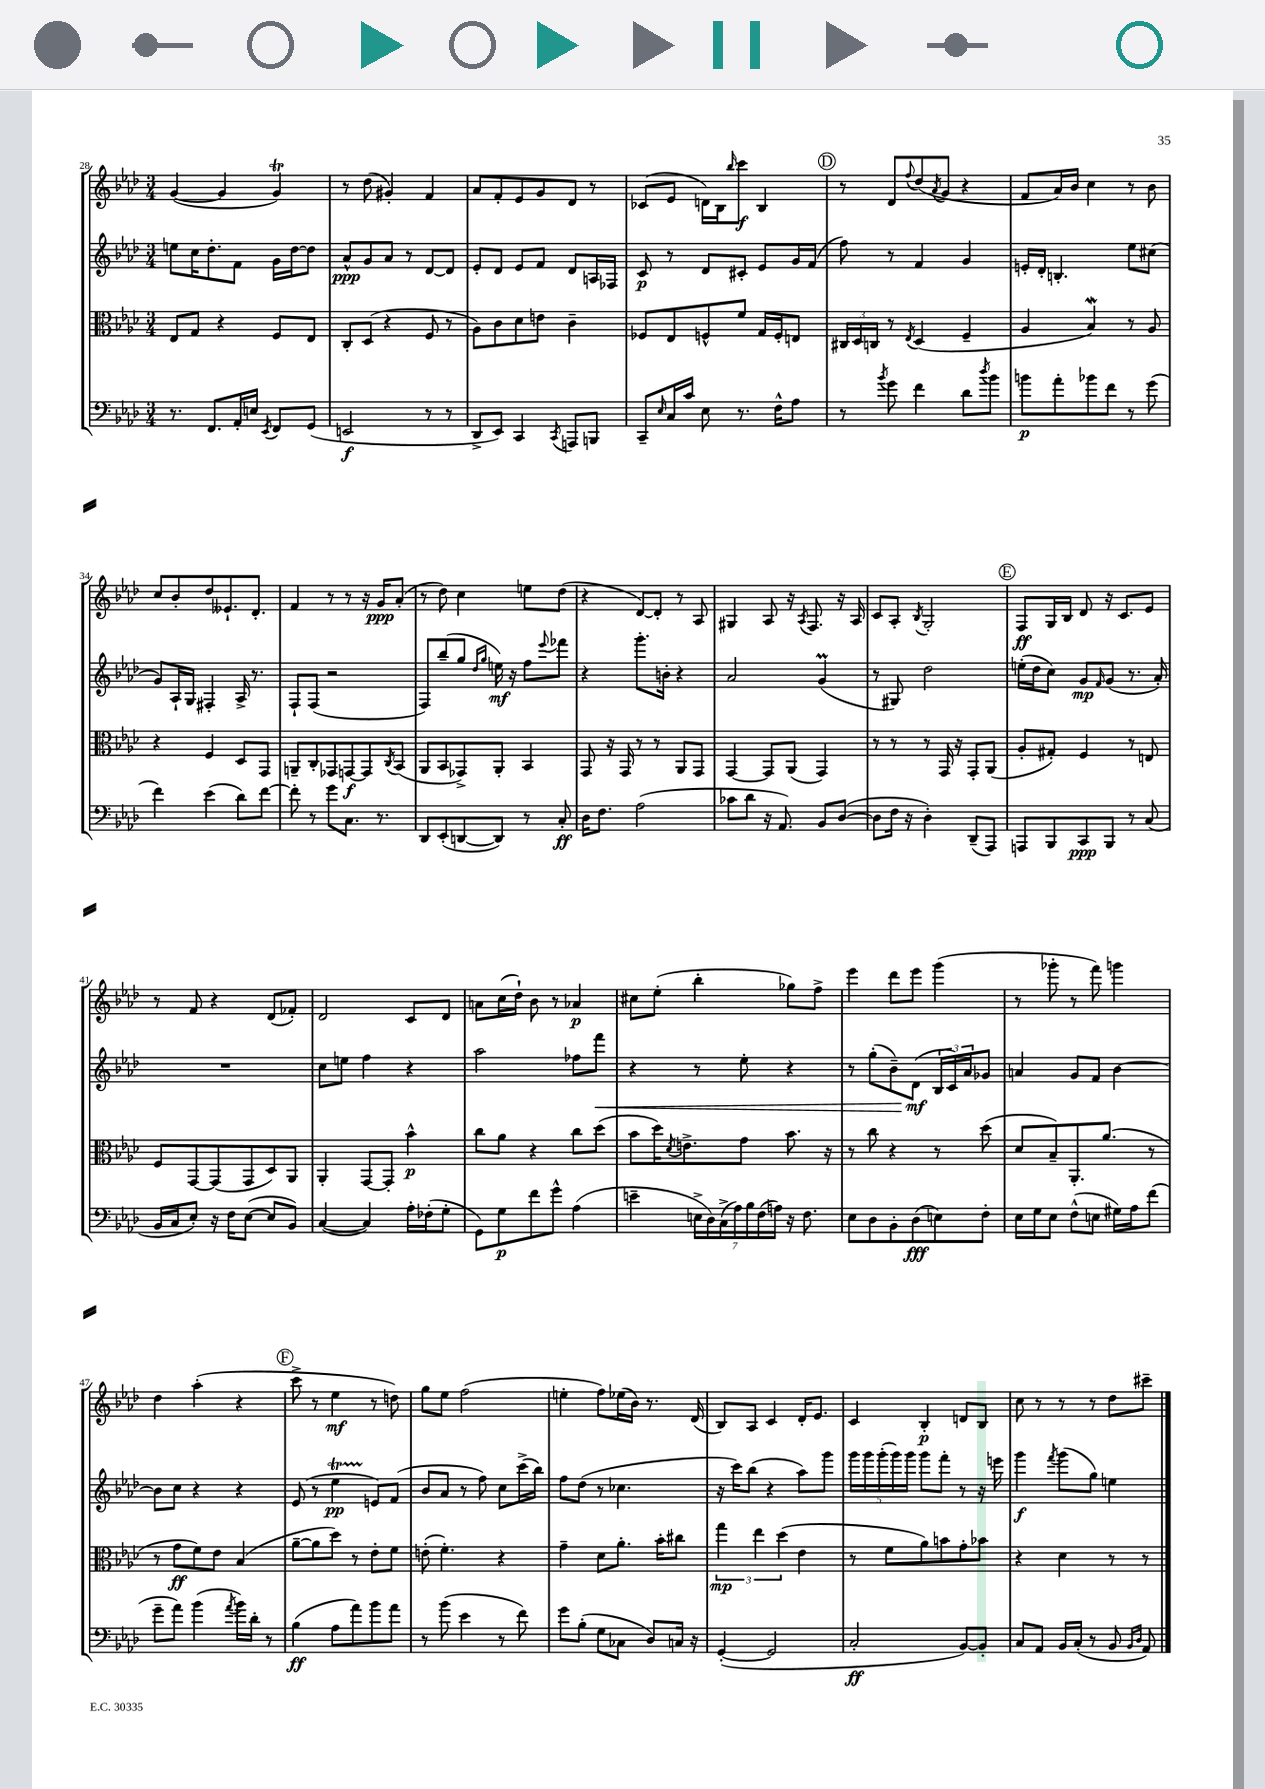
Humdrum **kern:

**kern	**dynam	**kern	**dynam	**kern	**dynam	**kern	**dynam
*part4	*part4	*part3	*part3	*part2	*part2	*part1	*part1
*staff4	*staff4	*staff3	*staff3	*staff2	*staff2	*staff1	*staff1
*clefF4	*	*clefC3	*	*clefG2	*	*clefG2	*
*k[b-e-a-d-]	*	*k[b-e-a-d-]	*	*k[b-e-a-d-]	*	*k[b-e-a-d-]	*
*M3/4	*	*M3/4	*	*M3/4	*	*M3/4	*
=28	=28	=28	=28	=28	=28	=28	=28
8.r	.	8E-/L	.	8een\L	.	([4g/	.
.	.	8G/J	.	16cc\K	.	.	.
8.FF/L	.	.	.	8.dd-'\	.	.	.
.	.	4r	.	.	.	4g/]	.
16AA-'/L	.	.	.	8f\J	.	.	.
16En/JJ	.	.	.	.	.	.	.
8qEE-/	.	.	.	.	.	.	.
8FF/L	.	8F/L	.	16g\LL	.	4gt/)	.
.	.	.	.	[16dd-\J	.	.	.
(8GG/J	.	8E-/J	.	8dd-\J]	.	.	.
=29	=29	=29	=29	=29	=29	=29	=29
2EEn/	f	8C'/L	.	8a-^^/L	ppp	8r	.
.	.	(8D-/J	.	8g/	.	(8dd-\	.
.	.	4r	.	8a-/J	.	4g#X'/)	.
.	.	.	.	8r	.	.	.
8r	.	8F/	.	[8d-/L	.	4f/	.
8r	.	8r	.	8d-/J]	.	.	.
=30	=30	=30	=30	=30	=30	=30	=30
8DD-^/L	.	8A-\L)	.	8e-'/L	.	8a-/L	.
8EE-/J)	.	8c\	.	8d-/J	.	8f'/	.
4CC/	.	8d-\	.	8e-/L	.	8e-/	.
.	.	8en\J	.	8f/J	.	8g/	.
8qCC/	.	.	.	.	.	.	.
8AAAn/L	.	4c~\	.	8d-/L	.	8d-/J	.
8BBBn/J	.	.	.	16An/L	.	8r	.
.	.	.	.	16F-X/JJ	.	.	.
=31	=31	=31	=31	=31	=31	=31	=31
8CC~/L	.	8F-X/L	.	8c/	p	(8c-X/L	.
16qqE-/	.	.	.	.	.	.	.
16C/L	.	8E-/	.	8r	.	8e-/J	.
16c/JJ	.	.	.	.	.	.	.
8E-\	.	8Fn^^/	.	8d-/L	.	16dn\LL)	.
.	.	.	.	.	.	16B-\J	.
.	.	.	.	.	.	16qqbb-/	.
8.r	.	8f/J	.	8c#X'/J	.	8ccc\J	f
.	.	16G/LL	.	8e-/L	.	4B-/	.
16F^^\KL	.	16F'/J	.	.	.	.	.
8A-\J	.	8En/J	.	16g/L	.	.	.
.	.	.	.	(16f/JJ	.	.	.
!!LO:REH:place=s1:t=D
=32	=32	=32	=32	=32	=32	=32	=32
8r	.	24C#X/LL	.	8ff\)	.	8r	.
.	.	24D-/	.	.	.	.	.
.	.	24Cn/JJ	.	.	.	.	.
8qb-/	.	.	.	.	.	.	.
8g\	.	8r	.	8r	.	8d-/L	.
.	.	8qE-/	.	.	.	8qqff/	.
4f\	.	(4D-/	.	4f/	.	(8dd-/	.
.	.	.	.	.	.	8qa-/	.
.	.	.	.	.	.	8g/J	.
8d-\L	.	4F~/	.	4g/	.	4r	.
8qdd-/	.	.	.	.	.	.	.
8b-\J	.	.	.	.	.	.	.
=33	=33	=33	=33	=33	=33	=33	=33
8bn\L	p	4A-/	.	16en'/LL	.	8f/L	.
.	.	.	.	16d-'/JJ	.	.	.
8a-'\	.	.	.	4.Bn'/	.	16a-/L)	.
.	.	.	.	.	.	16b-/JJ	.
8b-X\	.	4B-W/)	.	.	.	4cc\	.
8f\J	.	.	.	.	.	.	.
8r	.	8r	.	8ee-\L	.	8r	.
(8g\	.	8A-/	.	(8cc#X\J	.	8b-\	.
!!LO:LB:g=z
=34	=34	=34	=34	=34	=34	=34	=34
4f\)	.	4r	.	8g/L)	.	8cc/L	.
.	.	.	.	16A-`/L	.	8b-'/	.
.	.	.	.	16G/JJ	.	.	.
(4e-\	.	4F/	.	4F#X'/	.	8dd-/	.
.	.	.	.	.	.	8.e--X`/	.
8d-\L)	.	8D-/L	.	16A-^/	.	.	.
.	.	.	.	8.r	.	8.d-'/J	.
[8f\J	.	8GG/J	.	.	.	.	.
=35	=35	=35	=35	=35	=35	=35	=35
8f'\]	.	8AAn~/L	.	8F`/L	.	4f/	.
8r	.	8C'/	.	(8F/J	.	.	.
8g\L	.	8GG-X/	.	2r	.	8r	.
8.C\J	.	[8GGn/	f	.	.	8r	.
.	.	8GG/]	.	.	.	16r	.
8.r	.	.	.	.	.	16g/KL	ppp
.	.	8qC/	.	.	.	.	.
.	.	(8BB-/J	.	.	.	(8a-'/J	.
=36	=36	=36	=36	=36	=36	=36	=36
8DD-/L	.	8AA-/L	.	8F/L)	.	8r	.
(8EE-'/	.	8BB-/	.	(8bb-~/	.	8dd-\)	.
[8DDn/	.	8GG-X^/)	.	8gg/J	.	4cc\	.
.	.	.	.	16qqdd-/LL	.	.	.
.	.	.	.	16qqgg/JJ	.	.	.
8DD/J])	.	8AA-'/J	.	16een\)	mf	.	.
.	.	.	.	16r	.	.	.
8r	.	4BB-/	.	8ff\L	.	8een\L	.
.	.	.	.	8qqeee-/	.	.	.
8C'/	ff	.	.	8fff-X\J	.	(8dd-\J	.
=37	=37	=37	=37	=37	=37	=37	=37
16D-\KL	.	8GG/	.	4r	.	4r	.
8.F\J	.	.	.	.	.	.	.
.	.	16r	.	.	.	.	.
.	.	16GG/	.	.	.	.	.
(2A-\	.	8r	.	8.ggg'\L	.	[8d-/L)	.
.	.	8r	.	.	.	8d-'/J]	.
.	.	.	.	16bn'\Jk	.	.	.
.	.	8AA-/L	.	4r	.	8r	.
.	.	8GG/J	.	.	.	8A-/	.
=38	=38	=38	=38	=38	=38	=38	=38
8c-X\L	.	[4GG/	.	2a-/	.	4G#X/	.
8d-\J	.	.	.	.	.	.	.
16r	.	8GG/L]	.	.	.	8A-/	.
8.AA-/)	.	.	.	.	.	.	.
.	.	(8AA-/J	.	.	.	16r	.
.	.	.	.	.	.	8qA-/	.
.	.	.	.	.	.	8.F/	.
8BB-/L	.	4GG/)	.	(4gm/	.	.	.
([8D-/J	.	.	.	.	.	16r	.
.	.	.	.	.	.	16A-/	.
=39	=39	=39	=39	=39	=39	=39	=39
8D-\L]	.	8r	.	8r	.	8c/L	.
16F\Jk	.	8r	.	8G#X/)	.	8A-'/J	.
16r	.	.	.	.	.	.	.
.	.	.	.	.	.	8qB-/	.
4D-'\)	.	8r	.	2dd-\	.	2G'/	.
.	.	16GG/	.	.	.	.	.
.	.	16r	.	.	.	.	.
(8DD-~/L	.	8GG'/L	.	.	.	.	.
8AAA-/J)	.	(8AA-/J	.	.	.	.	.
!!LO:REH:place=s1:t=E
=40	=40	=40	=40	=40	=40	=40	=40
8AAAn/L	.	8A-'/L	.	(16een'\LL	.	8F/L	ff
.	.	.	.	16dd-\J	.	.	.
8BBB-/	.	8G#X'/J)	.	8cc\J)	.	16G/L	.
.	.	.	.	.	.	16B-/JJ	.
8CC/	ppp	4F/	.	8g/L	mp	8d-/	.
.	.	.	.	16qqf/	.	.	.
8BBB-/J	.	.	.	(8g/J	.	16r	.
.	.	.	.	.	.	8.c/L	.
8r	.	8r	.	8.r	.	.	.
(8C/	.	8En/	.	.	.	8e-/J	.
.	.	.	.	16a-'/)	.	.	.
!!LO:LB:g=z
=41	=41	=41	=41	=41	=41	=41	=41
16BB-/LL	.	8F/L	.	2.r	.	8r	.
16C/J	.	.	.	.	.	.	.
8E-'/J)	.	[8GG/	.	.	.	8f/	.
16r	.	(8GG/]	.	.	.	4r	.
16F\KL	.	.	.	.	.	.	.
([8E-\J	.	8GG/	.	.	.	.	.
8E-/L]	.	8D-/)	.	.	.	(8d-/L	.
8BB-/J)	.	8AA-/J	.	.	.	8f-X'/J)	.
=42	=42	=42	=42	=42	=42	=42	=42
([4C/	.	4AA-'/	.	8cc\L	.	2d-/	.
.	.	.	.	8een\J	.	.	.
4C/])	.	[8GG/L	.	4ff\	.	.	.
.	.	8GG'/J]	.	.	.	.	.
16A-'\LL	.	4b-^^\	p	4r	.	8c/L	.
(16F-X'\J	.	.	.	.	.	.	.
8G'\J	.	.	.	.	.	8d-/J	.
=43	=43	=43	=43	=43	=43	=43	=43
8GG\L)	.	8cc\L	.	2aa-\	.	8an\L	.
8G\	p	8a-\J	.	.	.	(16cc\L	.
.	.	.	.	.	.	16dd-`\JJ)	.
8f\	.	4r	.	.	.	8b-\	.
8g^^\J	.	.	.	.	.	8r	.
(4A-\	.	8cc\L	.	8ff-X\L	.	4a-X/	p
!	!	!	!	!	!LO:HP:b	!	!
.	.	(8dd-\J	.	8fff\J	<	.	.
=44	=44	=44	=44	=44	=44	=44	=44
4en~\	.	8b-\L	.	4r	.	8cc#X\L	.
.	.	16dd-\K)	.	.	.	(8ee-'\J	.
.	.	8qd-/	.	.	.	.	.
.	.	8.en^\	.	.	.	.	.
28En^\LL	.	.	.	8r	.	4bb-'\	.
28D-\)	.	.	.	.	.	.	.
(28C^\	.	.	.	.	.	.	.
28A-\)	.	.	.	.	.	.	.
.	.	8g\J	.	8ee-'\	.	.	.
28B-\	.	.	.	.	.	.	.
(28F\	.	.	.	.	.	.	.
28An\JJ)	.	.	.	.	.	.	.
16r	.	8.b-\	.	4r	.	8gg-X\L)	.
8.F\	.	.	.	.	.	.	.
.	.	.	.	.	.	8ff^\J	.
.	.	16r	.	.	.	.	.
=45	=45	=45	=45	=45	=45	=45	=45
8E-\L	.	8r	.	8r	.	4eee-\	.
8D-\	.	8cc\	.	(8gg'\L	.	.	.
8BB-'\	.	4r	.	8b-~\)	.	8ddd-\L	.
(8D-\	fff	.	.	(8d-\J	mf	8eee-\J	.
8En\)	.	8r	.	24B-/LL	[	(4ggg\	.
.	.	.	.	24c/)	.	.	.
.	.	.	.	24a-/J	.	.	.
8F'\J	.	(8dd-\	.	8g-X/J	.	.	.
=46	=46	=46	=46	=46	=46	=46	=46
16E-\LL	.	8d-/L	.	4an/	.	8r	.
16G\J	.	.	.	.	.	.	.
8E-\J	.	8B-~/)	.	.	.	8ggg-X'\	.
(8F^^\L	.	8.AA-'/	.	8g/L	.	8r	.
8En\J	.	.	.	8f/J	.	8fff\)	.
.	.	(8.a-/J	.	.	.	.	.
16G#X\LL)	.	.	.	[4b-\	.	4gggn\	.
16A-\J	.	.	.	.	.	.	.
(8f\J	.	8r	.	.	.	.	.
!!LO:LB:g=z
=47	=47	=47	=47	=47	=47	=47	=47
8g~\L	.	8r	.	8b-\L]	.	4dd-\	.
8a-\J)	.	8g\L	ff	8cc\J	.	.	.
(4b-\	.	8f\)	.	4r	.	(4aa-'\	.
.	.	8e-\J	.	.	.	.	.
8qa-/	.	.	.	.	.	.	.
16b-\LL)	.	(4B-/	.	4r	.	4r	.
16d-'\JJ	.	.	.	.	.	.	.
8r	.	.	.	.	.	.	.
!!LO:REH:place=s1:t=F
=48	=48	=48	=48	=48	=48	=48	=48
(4B-\	ff	[8a-~\L	.	(8e-/	.	8ccc^\	.
.	.	8a-\]	.	8r	.	8r	.
8A-\L	.	8dd-\J)	.	4ee-T\	pp	4ee-\	mf
8a-\)	.	8r	.	.	.	.	.
8b-\	.	8e-'\L	.	8en/L)	.	8r	.
8a-\J	.	8f\J	.	(8f/J	.	8ddn\)	.
=49	=49	=49	=49	=49	=49	=49	=49
8r	.	(8en'\	.	8b-/L	.	8gg\L	.
(8b-\	.	4.f'\)	.	8a-/J	.	8ee-\J	.
4e-\	.	.	.	8r	.	(2ff\	.
.	.	.	.	8ff\)	.	.	.
8r	.	4r	.	8cc\L	.	.	.
8f\)	.	.	.	(16ccc^\L	.	.	.
.	.	.	.	16bb-\JJ)	.	.	.
=50	=50	=50	=50	=50	=50	=50	=50
8g\L	.	4g~\	.	8ff\L	.	4een'\	.
(8B-'\J	.	.	.	(8dd-\J	.	.	.
8G\L	.	8d-\L	.	8r	.	8ff\L)	.
8C-X\J	.	8.a-'\J	.	4.cc-X\	.	(16ee-X\L	.
.	.	.	.	.	.	16b-\JJ)	.
8D-/L)	.	.	.	.	.	8.r	.
.	.	16b-'\KL	.	.	.	.	.
16Cn/Jk	.	8cc#X\J	.	.	.	.	.
16r	.	.	.	.	.	(16d-/	.
=51	=51	=51	=51	=51	=51	=51	=51
([4GG'/	.	6gg\	mp	16r	.	8B-/L)	.
.	.	.	.	16ccc\KL)	.	.	.
.	.	.	.	(8bb-\J	.	8A-/J	.
.	.	6ee-\	.	.	.	.	.
2GG/]	.	.	.	4r	.	4c/	.
.	.	(6dd-\	.	.	.	.	.
.	.	4e-\	.	8aa-\L)	.	16d-'/KL	.
.	.	.	.	.	.	8.e-/J	.
.	.	.	.	8ggg\J	.	.	.
=52	=52	=52	=52	=52	=52	=52	=52
2C'/	ff	8r	.	20ggg\LL	.	4c/	.
.	.	.	.	20ggg\	.	.	.
.	.	.	.	(20ggg'\	.	.	.
.	.	8f\L	.	.	.	.	.
.	.	.	.	20ggg\)	.	.	.
.	.	.	.	20ggg\JJ	.	.	.
.	.	8a-\)	.	8ggg\L	.	4B-'/	p
.	.	8bn\	.	8fff'\J	.	.	.
[8BB-/L)	.	8g'\	.	8r	.	8dn/L	.
8BB-'/J]	.	8b-X\J	.	16r	.	8B-/J	.
.	.	.	.	16eeen\	.	.	.
=53	=53	=53	=53	=53	=53	=53	=53
8C/L	.	4r	.	4ggg\	f	8cc\	.
8AA-/J	.	.	.	.	.	8r	.
.	.	.	.	8qfff/	.	.	.
16BB-/LL	.	4d-\	.	(8ggg\L	.	8r	.
(16C'/JJ	.	.	.	.	.	.	.
8r	.	.	.	8gg\J)	.	8r	.
8BB-/	.	8r	.	4een\	.	8dd-\L	.
16qqBB-/LL	.	.	.	.	.	.	.
16qqD-/JJ	.	.	.	.	.	.	.
8AA-/)	.	8r	.	.	.	8ccc#X~\J	.
==	==	==	==	==	==	==	==
*-	*-	*-	*-	*-	*-	*-	*-
